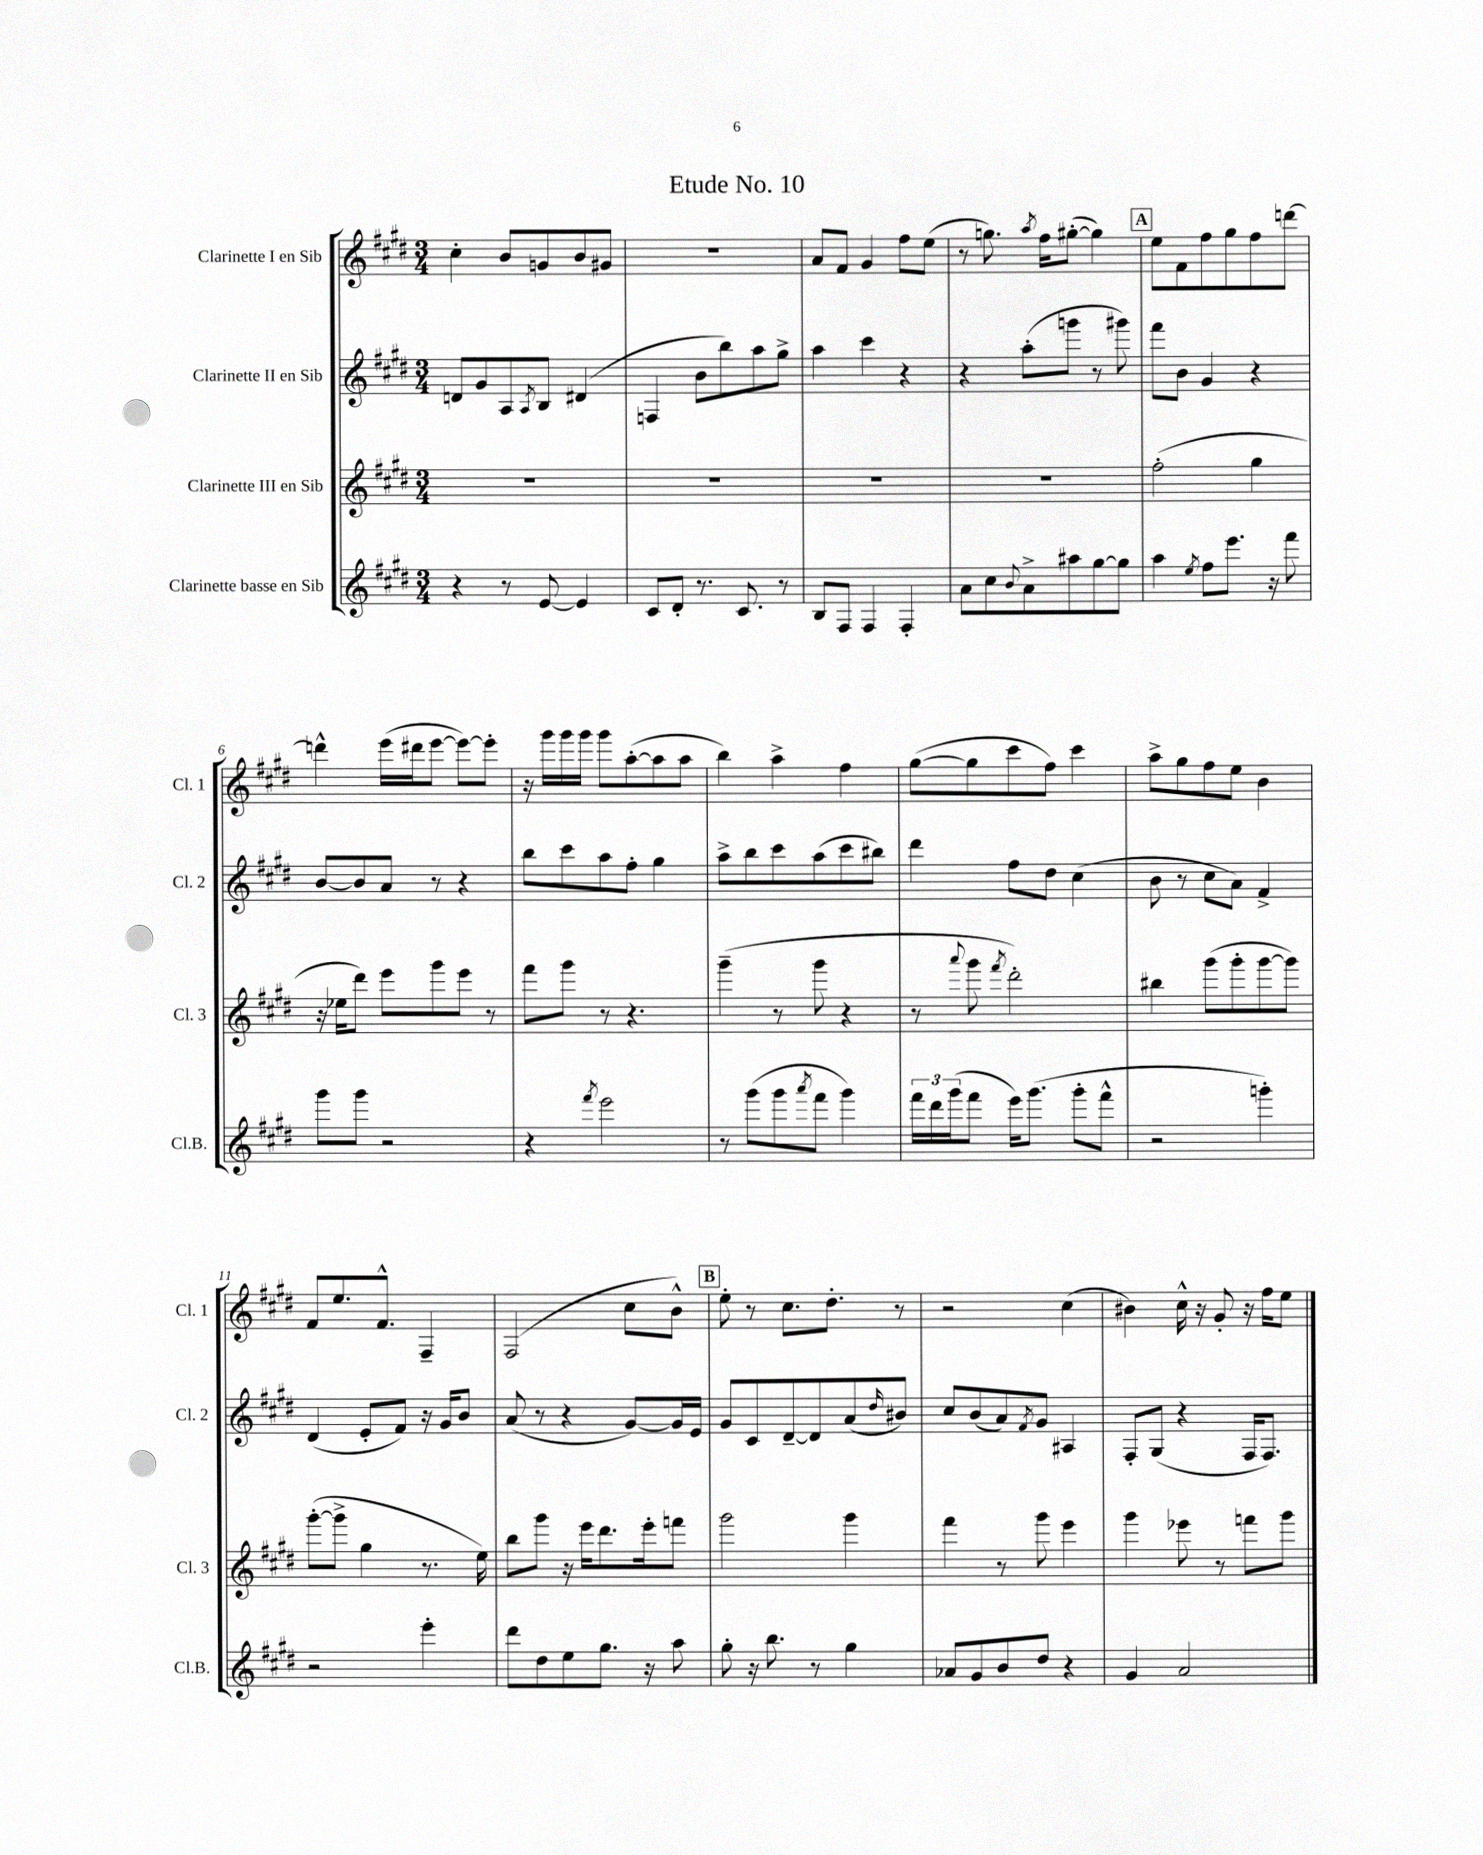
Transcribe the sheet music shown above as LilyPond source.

\header { title = "Etude No. 10" }
<<
\new StaffGroup <<
\new Staff = "s0" \with { instrumentName = "Clarinette I en Sib" shortInstrumentName = "Cl. 1" } {
    \clef treble \key e \major \numericTimeSignature \time 3/4
    cis''4-. b'8 g'8 b'8 gis'8 |
    R2. |
    a'8 fis'8 gis'4 fis''8 e''8( |
    r8 g''8.) \acciaccatura { a''8 } fis''16 gis''8~-.( gis''4) |
    \mark \markup { \box "A" } e''8 fis'8 fis''8 gis''8 fis''8 d'''8~ |
    d'''4-^ e'''16( dis'''16 e'''8~ e'''8~) e'''8-. |
    r16 gis'''16 gis'''16 gis'''16 gis'''8 a''8~-.( a''8 a''8 |
    b''4) a''4-> fis''4 |
    gis''8~( gis''8 cis'''8 fis''8) cis'''4 |
    a''8-> gis''8 fis''8 e''8 b'4 |
    fis'8 e''8. fis'8.-^ fis4-- |
    fis2( cis''8 b'8-^) |
    \mark \markup { \box "B" } e''8-. r8 cis''8. dis''8.-. r8 |
    r2 cis''4( |
    bis'4) cis''16-^ r16 gis'8-. r16 fis''16 e''8 \bar "|." |
}
\new Staff = "s1" \with { instrumentName = "Clarinette II en Sib" shortInstrumentName = "Cl. 2" } {
    \clef treble \key e \major \numericTimeSignature \time 3/4
    d'8 gis'8 a8 \acciaccatura { a8 } b8 dis'4( |
    f4 b'8 b''8) a''8 gis''8-> |
    a''4 cis'''4 r4 |
    r4 a''8-.( g'''8 r8 gis'''8) |
    \mark \markup { \box "A" } fis'''8 b'8 gis'4 r4 |
    b'8~ b'8 a'8 r8 r4 |
    b''8 cis'''8 a''8 fis''8-. gis''4 |
    a''8-> b''8 cis'''8 a''8( cis'''8 bis''8) |
    dis'''4 fis''8 dis''8 cis''4( |
    b'8 r8 cis''8 a'8) fis'4-> |
    dis'4( e'8-. fis'8) r16 gis'16 b'8 |
    a'8( r8 r4 gis'8~) gis'16 e'16 |
    \mark \markup { \box "B" } gis'8 cis'8 dis'8~-- dis'8 a'8( \grace { dis''16 } bis'8) |
    cis''8 b'8( a'8) \acciaccatura { fis'8 } gis'8 ais4 |
    fis8-. gis8( r4 fis16 fis8.) \bar "|." |
}
\new Staff = "s2" \with { instrumentName = "Clarinette III en Sib" shortInstrumentName = "Cl. 3" } {
    \clef treble \key e \major \numericTimeSignature \time 3/4
    R2. |
    R2. |
    R2. |
    R2. |
    \mark \markup { \box "A" } fis''2-.( gis''4 |
    r16 ees''16 dis'''8) e'''8 gis'''8 e'''8 r8 |
    fis'''8 gis'''8 r8 r4. |
    gis'''4--( r8 gis'''8 r4 |
    r8 \appoggiatura { a'''8 } gis'''8 \acciaccatura { fis'''8 } dis'''2-.) |
    bis''4 gis'''8( gis'''8-. gis'''8~ gis'''8) |
    gis'''8~-.( gis'''8-> gis''4 r8. e''16) |
    b''8 gis'''8 r16 e'''16 dis'''8. e'''16-. f'''8 |
    \mark \markup { \box "B" } gis'''2 gis'''4 |
    fis'''4 r8 gis'''8 e'''4 |
    gis'''4 ees'''8 r8 f'''8 gis'''8 \bar "|." |
}
\new Staff = "s3" \with { instrumentName = "Clarinette basse en Sib" shortInstrumentName = "Cl.B." } {
    \clef treble \key e \major \numericTimeSignature \time 3/4
    r4 r8 e'8~ e'4 |
    cis'8 dis'8-. r8. cis'8. r8 |
    b8 fis8 fis4 fis4-. |
    a'8 cis''8 \appoggiatura { b'8 } a'8-> ais''8 gis''8~ gis''8 |
    \mark \markup { \box "A" } a''4 \acciaccatura { e''8 } fis''8 e'''8. r16 fis'''8 |
    gis'''8 gis'''8 r2 |
    r4 \acciaccatura { fis'''8 } e'''2 |
    r8 gis'''8( gis'''8 \acciaccatura { a'''8 } fis'''8 gis'''4) |
    \tuplet 3/2 { fis'''16 dis'''16 gis'''16( } fis'''8 e'''16) gis'''8.( gis'''8-. fis'''8-^ |
    r2 g'''4-.) |
    r2 e'''4-. |
    dis'''8 dis''8 e''8 gis''8. r16 a''8 |
    \mark \markup { \box "B" } gis''8-. r16 b''8. r8 gis''4 |
    aes'8 gis'8 b'8 dis''8 r4 |
    gis'4 a'2 \bar "|." |
}
>>
>>
